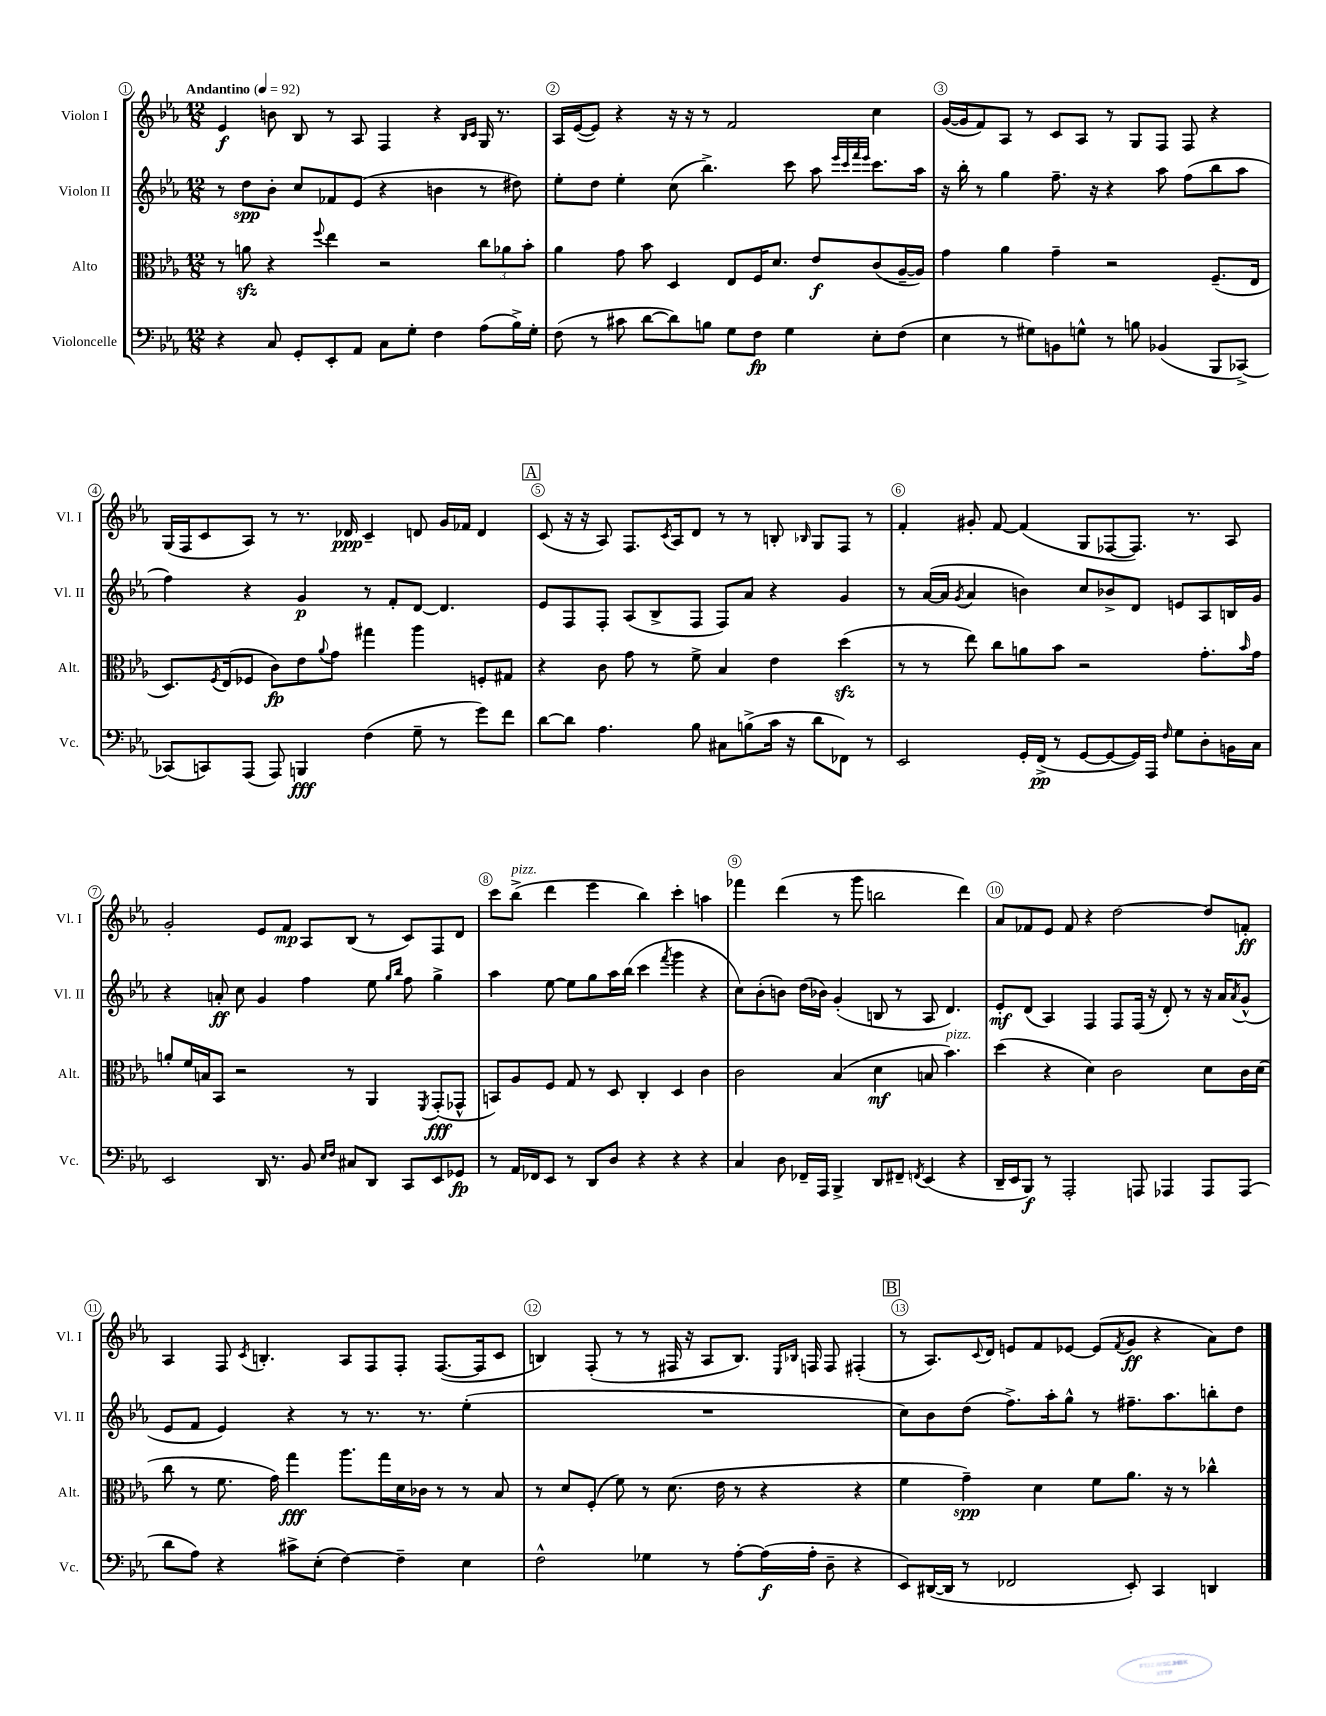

**kern	**dynam	**kern	**dynam	**kern	**dynam	**kern	**dynam
*part4	*part4	*part3	*part3	*part2	*part2	*part1	*part1
*staff4	*staff4	*staff3	*staff3	*staff2	*staff2	*staff1	*staff1
*I"Violoncelle	*	*I"Alto	*	*I"Violon II	*	*I"Violon I	*
*I'Vc.	*	*I'Alt.	*	*I'Vl. II	*	*I'Vl. I	*
*clefF4	*	*clefC3	*	*clefG2	*	*clefG2	*
*k[b-e-a-]	*	*k[b-e-a-]	*	*k[b-e-a-]	*	*k[b-e-a-]	*
*M12/8	*	*M12/8	*	*M12/8	*	*M12/8	*
*MM92	*	*MM92	*	*MM92	*	*MM92	*
=1	=1	=1	=1	=1	=1	=1	=1
!	!	!	!	!	!	!LO:TX:a:B:t=Andantino	!
4r	.	8r	.	8r	.	4e-/	f
.	.	8anzz\	.	8dd\L	spp	.	.
8C/	.	4r	.	8b-'\J	.	8bn\	.
8GG'/L	.	.	.	8cc/L	.	8B-/	.
.	.	8qqff/	.	.	.	.	.
8EE-'/	.	4ee-\	.	8f-X/	.	8r	.
8AA-/J	.	.	.	(8e-/J	.	8A-/	.
8C\L	.	2r	.	4r	.	4F/	.
8G'\J	.	.	.	.	.	.	.
4F\	.	.	.	4bn\	.	4r	.
.	.	.	.	.	.	16qqB-/LL	.
.	.	.	.	.	.	16qqc/JJ	.
(8A-\L	.	12cc\L	.	8r	.	16G/	.
.	.	.	.	.	.	8.r	.
.	.	12a-X\	.	.	.	.	.
16B-^\L)	.	.	.	8dd#X\)	.	.	.
.	.	12b-'\J	.	.	.	.	.
16G'\JJ	.	.	.	.	.	.	.
=2	=2	=2	=2	=2	=2	=2	=2
(8F\	.	4a-\	.	8ee-'\L	.	16A-/LL	.
.	.	.	.	.	.	([16e-/J	.
8r	.	.	.	8dd\J	.	8e-/J])	.
8c#X\	.	8g\	.	4ee-'\	.	4r	.
[8d\L	.	8b-\	.	.	.	.	.
8d\])	.	4D/	.	(8cc\	.	16r	.
.	.	.	.	.	.	16r	.
8Bn\J	.	.	.	4.bb-^\)	.	8r	.
8G\L	.	8E-/L	.	.	.	2f/	.
8F\J	fp	16F/K	.	.	.	.	.
.	.	8.d/J	.	.	.	.	.
4G\	.	.	.	8ccc\	.	.	.
.	.	8e-/L	f	8aa-\	.	.	.
.	.	.	.	32qqeee-/LLL	.	.	.
.	.	.	.	32qqccc/	.	.	.
.	.	.	.	32qqfff/	.	.	.
.	.	.	.	32qqeee-/JJJ	.	.	.
8E-'\L	.	(8c/	.	8.ccc\L	.	4cc\	.
(8F\J	.	[16A-~/L	.	.	.	.	.
.	.	16A-/JJ])	.	16aa-\Jk	.	.	.
=3	=3	=3	=3	=3	=3	=3	=3
4E-\	.	4g\	.	16r	.	([16g/LL	.
.	.	.	.	16bb-'\	.	16g/J]	.
.	.	.	.	8r	.	8f/)	.
8r	.	4a-\	.	4gg\	.	8A-/J	.
8G#X\L)	.	.	.	.	.	8r	.
8BBn\	.	4g~\	.	8.ff~\	.	8c/L	.
8Gn^^\J	.	.	.	.	.	8A-/J	.
.	.	.	.	16r	.	.	.
8r	.	2r	.	4r	.	8r	.
8Bn\	.	.	.	.	.	8G/L	.
(4BB-X/	.	.	.	8aa-\	.	8F/J	.
.	.	.	.	(8ff\L	.	8F/	.
8BBB-/L	.	(8.F~/L	.	8bb-\	.	4r	.
[8CC-X^/J)	.	.	.	8aa-\J	.	.	.
.	.	16E-/Jk	.	.	.	.	.
!!LO:LB:g=z
=4	=4	=4	=4	=4	=4	=4	=4
(8CC-X/L]	.	8.D/L)	.	4ff\)	.	(16G/LL	.
.	.	.	.	.	.	16F/J	.
8CCn/)	.	.	.	.	.	8c/	.
.	.	8qF/	.	.	.	.	.
.	.	(16E-/k	.	.	.	.	.
(8AAA-/J	.	8F-X/J	.	4r	.	8A-/J)	.
8AAA-/)	.	8c\L)	fp	.	.	8r	.
4BBBn/	fff	8e-\	.	4g/	p	8.r	.
.	.	8qqa-/	.	.	.	.	.
.	.	8g\J	.	.	.	.	.
.	.	.	.	.	.	16d-X/	ppp
(4F\	.	4gg#X\	.	8r	.	4c~/	.
.	.	.	.	8f'/L	.	.	.
8G~\	.	4aa-\	.	[8d/J	.	8dn/	.
8r	.	.	.	4.d/]	.	16g/LL	.
.	.	.	.	.	.	16f-X/JJ	.
8g\L)	.	8Fn'/L	.	.	.	4d/	.
8f\J	.	8G#X/J	.	.	.	.	.
!!LO:REH:place=s1:t=A
=5	=5	=5	=5	=5	=5	=5	=5
[8d\L	.	4r	.	8e-/L	.	(8c/	.
8d\J]	.	.	.	8F/	.	16r	.
.	.	.	.	.	.	16r	.
4.A-\	.	8c\	.	8F'/J	.	8A-/)	.
.	.	8g\	.	(8A-/L	.	8.F/L	.
.	.	8r	.	8B-^/	.	.	.
.	.	.	.	.	.	8qc/	.
.	.	.	.	.	.	16A-/k	.
8B-\	.	8f^\	.	8F/J	.	8d/J	.
8C#X\L	.	4B-/	.	8F/L)	.	8r	.
(8Bn^\	.	.	.	8a-/J	.	8r	.
16c\Jk	.	4e-\	.	4r	.	8Bn'/	.
16r	.	.	.	.	.	.	.
.	.	.	.	.	.	16qqB-X/	.
8d\L	.	.	.	.	.	8G/L	.
8FF-X\J)	.	(4ddzz\	.	4g/	.	8F/J	.
8r	.	.	.	.	.	8r	.
=6	=6	=6	=6	=6	=6	=6	=6
2EE-/	.	8r	.	8r	.	4f'/	.
.	.	8r	.	([16a-/LL	.	.	.
.	.	.	.	16a-/JJ]	.	.	.
.	.	.	.	8qg/	.	.	.
.	.	8ee-\)	.	4a-/	.	8g#X'/	.
.	.	8cc\L	.	.	.	[8f/	.
16GG'/LL	.	8an\	.	4bn\)	.	(4f/]	.
(16FF^/JJ	pp	.	.	.	.	.	.
8r	.	8b-\J	.	.	.	.	.
[8GG/L	.	2r	.	8cc/L	.	8G/L	.
8GG/_	.	.	.	8b-X^/	.	[8F-X/	.
16GG/L])	.	.	.	8d/J	.	8.F-/J])	.
16AAA-/JJ	.	.	.	.	.	.	.
16qqF/	.	.	.	.	.	.	.
8G\L	.	.	.	8en/L	.	.	.
.	.	.	.	.	.	8.r	.
8D'\	.	8.g'\L	.	8A-/	.	.	.
16BBn\L	.	.	.	16Bn/L	.	8A-/	.
.	.	16qqb-/	.	.	.	.	.
16C\JJ	.	16g\Jk	.	16g/JJ	.	.	.
!!LO:LB:g=z
=7	=7	=7	=7	=7	=7	=7	=7
2EE-/	.	8an'/L	.	4r	.	2g'/	.
.	.	16f/L	.	.	.	.	.
.	.	16Bn/J	.	.	.	.	.
.	.	8BB-/J	.	8an'/	ff	.	.
.	.	2r	.	8cc\	.	.	.
16DD/	.	.	.	4g/	.	8e-/L	.
8.r	.	.	.	.	.	.	.
.	.	.	.	.	.	8f/J	mp
8BB-/	.	.	.	4ff\	.	8A-/L	.
16qqE-/LL	.	.	.	.	.	.	.
16qqF/JJ	.	.	.	.	.	.	.
8C#X/L	.	8r	.	.	.	(8B-/J	.
8DD/J	.	4AA-/	.	8ee-\	.	8r	.
.	.	.	.	16qqgg/LL	.	.	.
.	.	.	.	16qqbb-/JJ	.	.	.
8CC/L	.	.	.	8ff\	.	8c/L)	.
.	.	8qFF/	.	.	.	.	.
8EE-/	.	(8GG'/L	fff	4gg^\	.	8F/	.
8GG-X/J	fp	8GG-X^^/J	.	.	.	8d/J	.
=8	=8	=8	=8	=8	=8	=8	=8
8r	.	8BBn/L)	.	4aa-\	.	8ccc\L	.
!	!	!	!	!	!	!LO:TX:a:i:t=pizz.	!
16AA-/LL	.	8A-/	.	.	.	(8bb-^\J	.
16FF-X/J	.	.	.	.	.	.	.
8EE-/J	.	8F/J	.	[8ee-\	.	4ddd\	.
8r	.	8G/	.	8ee-\L]	.	.	.
8DD/L	.	8r	.	8gg\	.	4eee-\	.
8D/J	.	8D/	.	16aa-\L	.	.	.
.	.	.	.	(16bb-\JJ	.	.	.
4r	.	4C'/	.	4ccc\	.	4bb-\)	.
.	.	.	.	8qfff/	.	.	.
4r	.	4D/	.	4ggg\	.	4ccc'\	.
4r	.	4c\	.	4r	.	4aan\	.
=9	=9	=9	=9	=9	=9	=9	=9
4C/	.	2c\	.	8cc\L)	.	4fff-X\	.
.	.	.	.	(8b-'\	.	.	.
8D\	.	.	.	8bn\J)	.	(4ddd\	.
16FF-X~/LL	.	.	.	(16dd\LL	.	.	.
16AAA-/JJ	.	.	.	16b-X\JJ)	.	.	.
4BBB-^/	.	(4B-/	.	(4g'/	.	8r	.
.	.	.	.	.	.	8ggg\	.
8DD/L	.	4d\	mf	8Bn/	.	2bbn\	.
8FF#X~/J	.	.	.	8r	.	.	.
8qFFn/	.	.	.	.	.	.	.
(4EE-/	.	8Bn/	.	8A-/	.	.	.
!	!	!LO:TX:a:i:t=pizz.	!	!	!	!	!
.	.	4.b-\)	.	4.d/)	.	.	.
4r	.	.	.	.	.	4ddd\)	.
=10	=10	=10	=10	=10	=10	=10	=10
16DD~/LL	.	(4dd\	.	8e-'/L	mf	8a-/L	.
16EE-/J	.	.	.	.	.	.	.
8BBB-/J)	f	.	.	(8d/J	.	8f-X/	.
8r	.	4r	.	4A-/)	.	8e-/J	.
2AAA-'/	.	.	.	.	.	8f-/	.
.	.	4d\)	.	4F/	.	4r	.
.	.	2c\	.	8F/L	.	[2dd\	.
8AAAn/	.	.	.	(16F/Jk	.	.	.
.	.	.	.	16r	.	.	.
4AAA-X/	.	.	.	8d'/)	.	.	.
.	.	.	.	8r	.	.	.
8AAA-/L	.	8d\L	.	16r	.	8dd/L]	.
.	.	.	.	16a-/KL	.	.	.
.	.	.	.	8qa-/	.	.	.
(8AAA-/J	.	16c\L	.	(8g^^/J	.	8fn'/J	ff
.	.	(16d\JJ	.	.	.	.	.
!!LO:LB:g=z
=11	=11	=11	=11	=11	=11	=11	=11
8d\L	.	8cc\	.	8e-/L	.	4A-/	.
8A-\J)	.	8r	.	8f/J	.	.	.
4r	.	8.f\	.	4e-/)	.	8F/	.
.	.	.	.	.	.	8qc/	.
.	.	.	.	.	.	4.Bn'/	.
.	.	16g\)	.	.	.	.	.
8c#X^\L	.	4gg\	fff	4r	.	.	.
(8E-'\J	.	.	.	.	.	.	.
[4F\)	.	8.aa-\L	.	8r	.	8A-/L	.
.	.	.	.	8.r	.	8F/	.
.	.	16gg\L	.	.	.	.	.
4F~\]	.	16d\	.	.	.	8F'/J	.
.	.	16c-X\JJ	.	8.r	.	.	.
.	.	8r	.	.	.	([8.F/L	.
4E-\	.	8r	.	(4ee-'\	.	.	.
.	.	.	.	.	.	16F/k]	.
.	.	8B-/	.	.	.	8c/J	.
=12	=12	=12	=12	=12	=12	=12	=12
2F^^\	.	8r	.	1.r	.	4Bn/)	.
.	.	8d/L	.	.	.	.	.
.	.	(8F'/J	.	.	.	(8F'/	.
.	.	8f\)	.	.	.	8r	.
4G-X\	.	8r	.	.	.	8r	.
.	.	(8.d\	.	.	.	16F#X/	.
.	.	.	.	.	.	16r	.
8r	.	.	.	.	.	8A-/L	.
.	.	16e-\	.	.	.	.	.
[8A-'\L	.	8r	.	.	.	8.B/J)	.
(16A-\L]	f	4r	.	.	.	.	.
.	.	.	.	.	.	16qqE-/LL	.
.	.	.	.	.	.	16qqB-X/JJ	.
16A-'\JJ	.	.	.	.	.	16Fn/	.
8D~\	.	.	.	.	.	8F/	.
4r	.	4r	.	.	.	(4F#X'/	.
!!LO:REH:place=s1:t=B
=13	=13	=13	=13	=13	=13	=13	=13
8EE-/L)	.	4f\	.	8cc\L)	.	8r	.
([16DD#X/L	.	.	.	8b-\	.	8.A-/L)	.
16DD#/JJ]	.	.	.	.	.	.	.
8r	.	4g~\)	spp	(8dd\J	.	.	.
.	.	.	.	.	.	8qqc/	.
.	.	.	.	.	.	16d/Jk	.
2FF-X/	.	.	.	8.ff^\L)	.	8en/L	.
.	.	4d\	.	.	.	8f/	.
.	.	.	.	16aa-'\k	.	.	.
.	.	.	.	8gg^^\J	.	[8e-X/J	.
.	.	8f\L	.	8r	.	(8e-/L]	.
.	.	.	.	.	.	8qf/	.
8EE-'/)	.	8.a-\J	.	8.ff#X~\L	.	8g/J	ff
4CC/	.	.	.	.	.	4r	.
.	.	16r	.	8.aa-\	.	.	.
.	.	8r	.	.	.	.	.
4DDn/	.	4cc-X^^\	.	8bbn'\	.	8a-\L)	.
.	.	.	.	8dd\J	.	8dd\J	.
==	==	==	==	==	==	==	==
*-	*-	*-	*-	*-	*-	*-	*-
